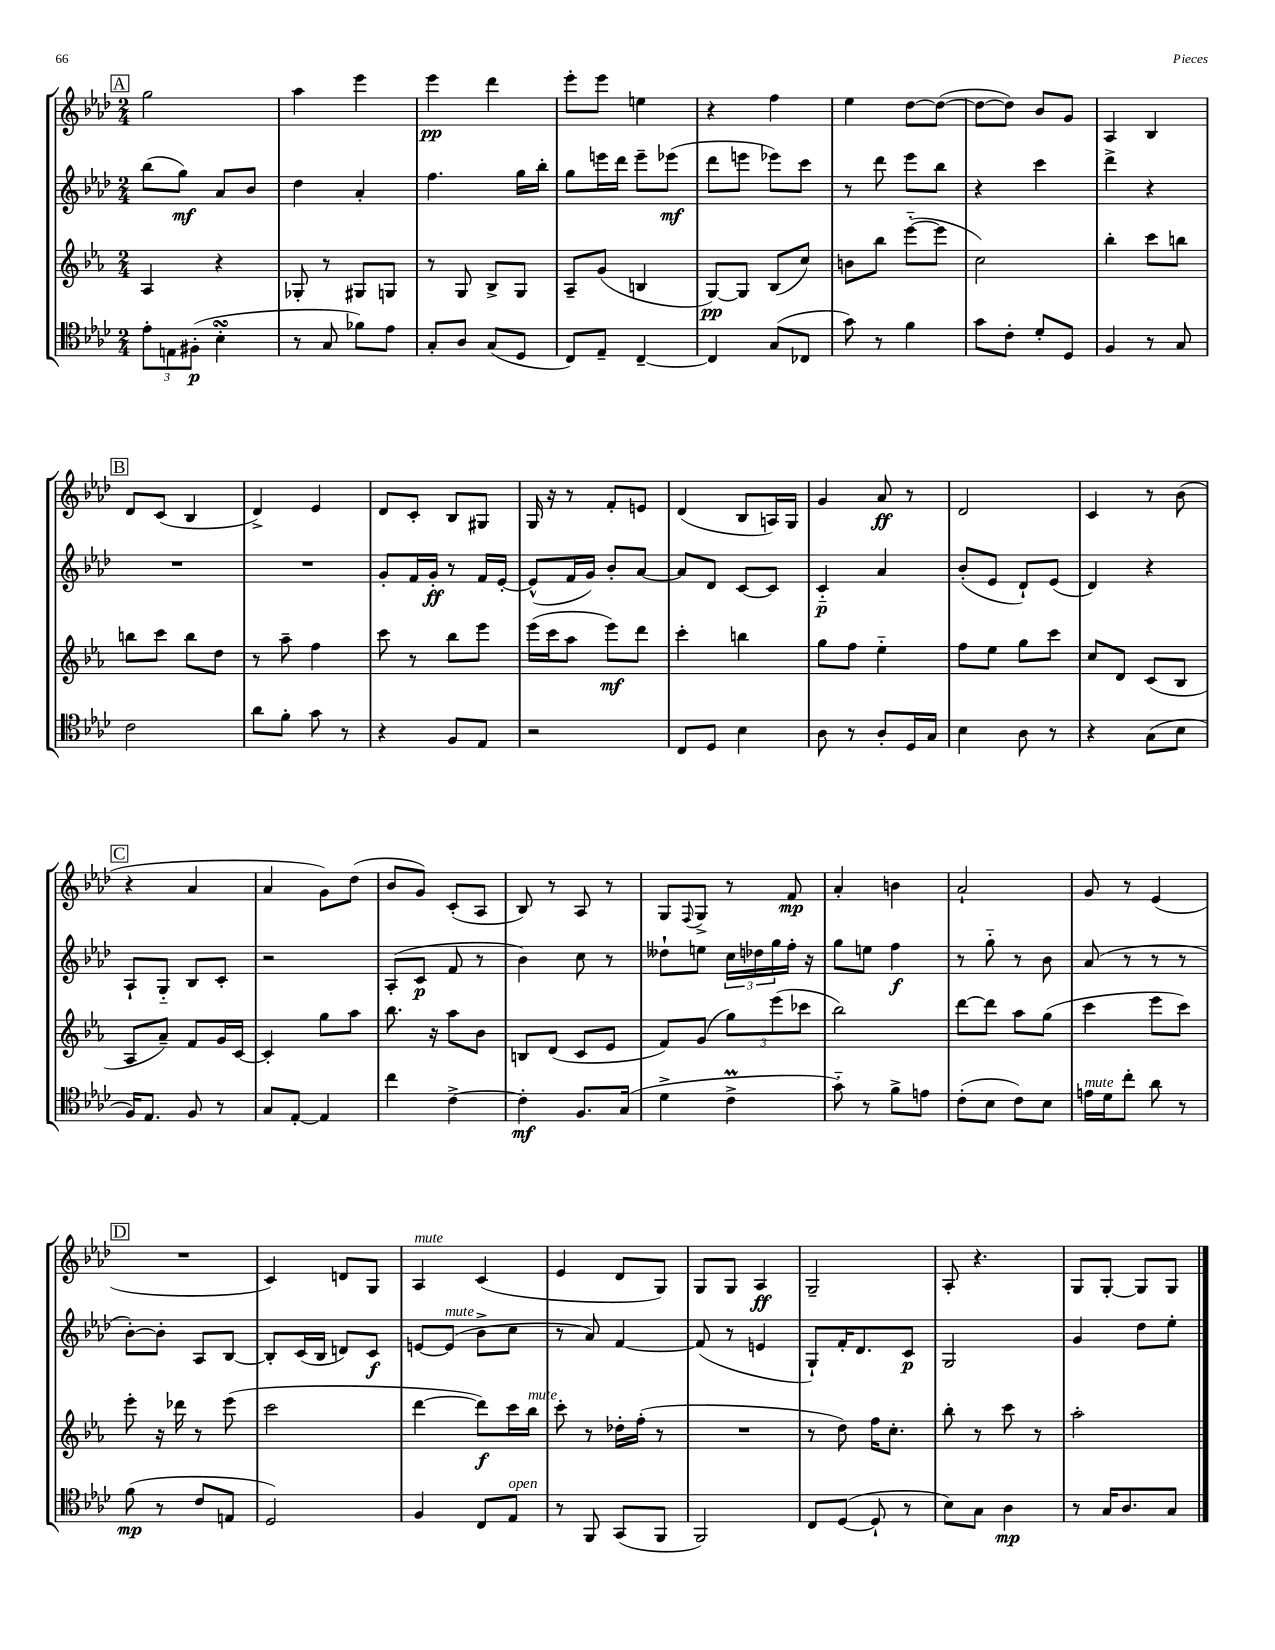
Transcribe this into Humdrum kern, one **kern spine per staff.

**kern	**kern	**kern	**kern
*staff4	*staff3	*staff2	*staff1
*clefC4	*clefG2	*clefG2	*clefG2
*k[b-e-a-d-]	*k[b-e-a-]	*k[b-e-a-d-]	*k[b-e-a-d-]
*M2/4	*M2/4	*M2/4	*M2/4
12e-'	4A-	(8bb-	2gg
12E	.	.	.
.	.	8gg)	.
(12F#'	.	.	.
4B-'	4r	8a-	.
.	.	8b-	.
=	=	=	=
8r	8G-'	4dd-	4aa-
8G	8r	.	.
8f-)	8G#	4a-'	4eee-
8e-	8G	.	.
=	=	=	=
8G'	8r	4.ff	4eee-
8A-	8G	.	.
(8G	8B-^	.	4ddd-
8D-	8G	16gg	.
.	.	16bb-'	.
=	=	=	=
8C)	8A-~	8gg	8eee-'
8E-~	(8g	16eee	8eee-
.	.	16ddd-	.
[4C~	4B	8eee~	4ee
.	.	(8eee-	.
=	=	=	=
4C]	[8G)	8ddd-	4r
.	8G]	8eee	.
(8G	(8B-	8eee-)	4ff
8C-	8cc)	8ccc	.
=	=	=	=
8g)	8b	8r	4ee-
8r	8bb-	8ddd-	.
4f	([8eee-'~	8eee-	[8dd-
.	8eee-]	8bb-	(8dd-_
=	=	=	=
8g	2cc)	4r	8dd-_
8c'	.	.	8dd-])
8d-'	.	4ccc	8b-
8D-	.	.	8g
=	=	=	=
4F	4bb-'	4ddd-^	4A-
8r	8ccc	4r	4B-
8G	8bb	.	.
=	=	=	=
2c	8bb	2r	8d-
.	8ccc	.	(8c
.	8bb	.	4B-
.	8dd	.	.
=	=	=	=
8a-	8r	2r	4d-^)
8f'	8aa-~	.	.
8g	4ff	.	4e-
8r	.	.	.
=	=	=	=
4r	8ccc	8g'	8d-
.	8r	16f	8c'
.	.	16g'	.
8F	8bb-	8r	8B-
8E-	8eee-	16f	8G#
.	.	[16e-'	.
=	=	=	=
2r	(16eee-	(8e-^^]	16G
.	16ccc	.	16r
.	8aa-	16f	8r
.	.	16g)	.
.	8eee-)	8b-'	8f'
.	8ddd	[8a-	8e
=	=	=	=
8C	4ccc'	8a-]	(4d-
8D-	.	8d-	.
4B-	4bb	[8c	8B-
.	.	8c]	16A)
.	.	.	16G
=	=	=	=
8A-	8gg	4c'~	4g
8r	8ff	.	.
8A-'	4ee-'~	4a-	8a-
16D-	.	.	8r
16G	.	.	.
=	=	=	=
4B-	8ff	(8b-'	2d-
.	8ee-	8e-	.
8A-	8gg	8d-`)	.
8r	8ccc	(8e-	.
=	=	=	=
4r	8cc	4d-)	4c
.	8d	.	.
(8G	(8c	4r	8r
8B-	8B-	.	(8b-
=	=	=	=
16F)	8A-	8A-`	4r
8.E-	.	.	.
.	8a-~)	8G'~	.
8F	8f	8B-	4a-
8r	16g	8c'	.
.	[16c	.	.
=	=	=	=
8G	4c']	2r	4a-
[8E-'	.	.	.
4E-]	8gg	.	8g)
.	8aa-	.	(8dd-
=	=	=	=
4cc	8.bb-	(8A-'	8b-
.	.	8c	8g)
.	16r	.	.
[4c^	8aa-	8f	(8c'
.	8b-	8r	8A-
=	=	=	=
4c']	8B	4b-)	8B-)
.	(8d	.	8r
8.F	8c	8cc	8A-
.	8e-	8r	8r
(16G	.	.	.
=	=	=	=
4d-^	8f)	8dd--`	8G
.	.	.	8qqF
.	(8g	8ee	8G^
4c^	12gg)	24cc	8r
.	.	24dd-	.
.	(12eee-	24gg	.
.	.	16ff'	8f
.	12ccc-	.	.
.	.	16r	.
=	=	=	=
8g'~)	2bb-)	8gg	4a-'
8r	.	8ee	.
8f^	.	4ff	4b
8e	.	.	.
=	=	=	=
(8c'	[8ddd	8r	2a-`
8B-	8ddd]	8gg'~	.
8c)	8aa-	8r	.
8B-	(8gg	8b-	.
=	=	=	=
16e	4ccc	(8a-	8g
16d-	.	.	.
8cc'	.	8r	8r
8a-	8eee-	8r	(4e-
8r	8ccc)	8r	.
=	=	=	=
(8f	8eee-'	[8b-')	2r
8r	16r	8b-']	.
.	16ddd-	.	.
8c	8r	8A-	.
8E	(8eee-	[8B-	.
=	=	=	=
2D-)	2ccc	8B-']	4c)
.	.	(16c	.
.	.	16B-	.
.	.	8d)	8d
.	.	8c	8G
=	=	=	=
4F	[4ddd	[8e	4A-
.	.	(8e]	.
8C	8ddd])	8b-^	(4c
8E-	16ccc	8cc	.
.	16bb-	.	.
=	=	=	=
8r	8ccc'	8r	4e-
8FF	8r	8a-)	.
(8GG	16dd-'	[4f	8d-
.	(16ff'	.	.
8FF	8r	.	8G)
=	=	=	=
2FF)	2r	(8f]	8G
.	.	8r	8G
.	.	4e	4A-
=	=	=	=
8C	8r	8G`)	2G~
([8D-	8dd)	16f'	.
.	.	8.d-	.
8D-`]	16ff	.	.
.	8.cc'	.	.
8r	.	8c	.
=	=	=	=
8B-)	8bb-'	2G	8A-'
8G	8r	.	4.r
4A-	8ccc	.	.
.	8r	.	.
=	=	=	=
8r	2aa-'	4g	8G
16G	.	.	[8G'
8.A-	.	.	.
.	.	8dd-	8G]
8G	.	8ee-'	8G
==	==	==	==
*-	*-	*-	*-
